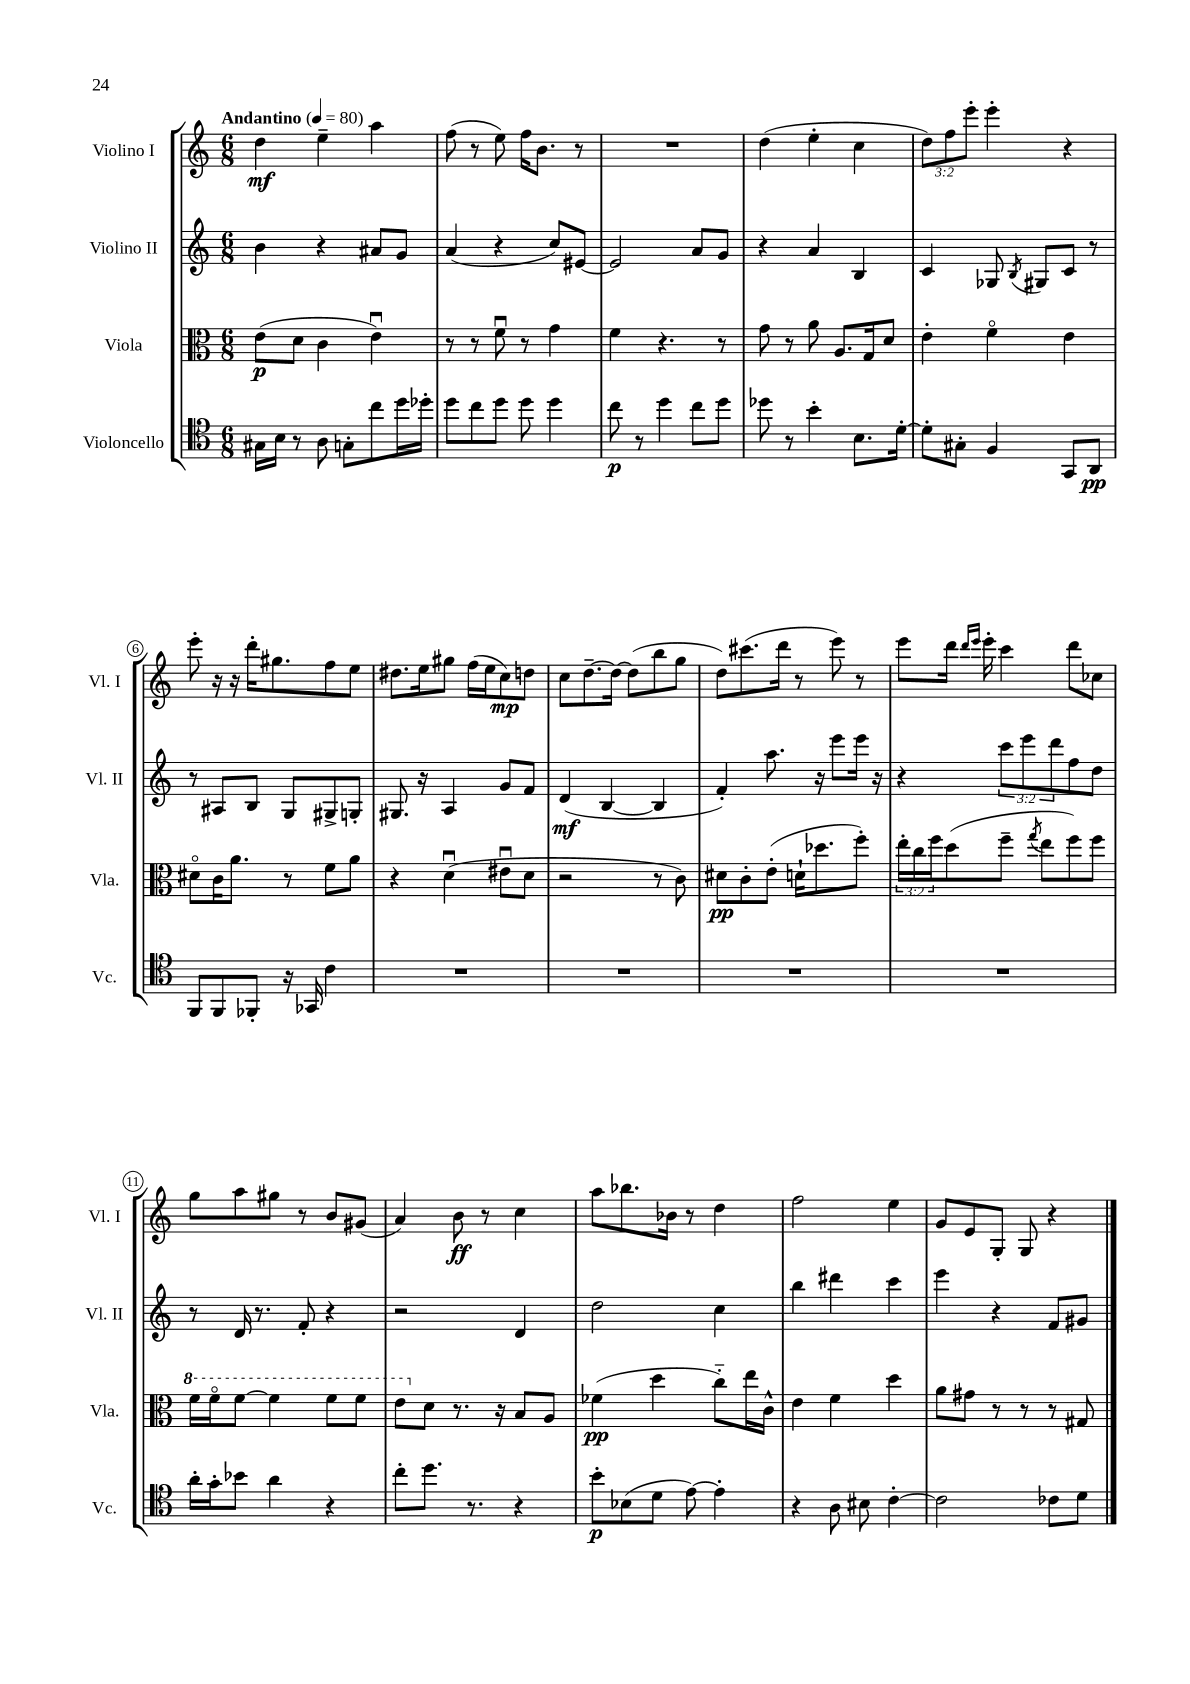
<<
\new StaffGroup <<
\new Staff = "s0" \with { instrumentName = "Violino I" shortInstrumentName = "Vl. I" } {
    \clef treble \key c \major \numericTimeSignature \time 6/8 \override Staff.TupletNumber.text = #tuplet-number::calc-fraction-text \tempo "Andantino" 4 = 80
    d''4\mf e''4-- a''4 |
    f''8( r8 e''8) f''16 b'8. r8 |
    R2. |
    d''4( e''4-. c''4 |
    \tuplet 3/2 { d''8) f''8 e'''8-. } e'''4-. r4 |
    e'''8-. r16 r16 d'''16-. gis''8. f''8 e''8 |
    dis''8. e''16 gis''8 f''16( e''16 c''8\mp) d''8 |
    c''8 d''8.~-- d''16~ d''8( b''8 g''8 |
    d''8) cis'''8.( d'''16 r8 e'''8) r8 |
    e'''8 d'''16 \grace { d'''16 e'''16 } e'''16-. c'''4 d'''8 ces''8 |
    g''8 a''8 gis''8 r8 b'8 gis'8( |
    a'4) b'8\ff r8 c''4 |
    a''8 bes''8. bes'16 r8 d''4 |
    f''2 e''4 |
    g'8 e'8 g8-. g8 r4 \bar "|." |
}
\new Staff = "s1" \with { instrumentName = "Violino II" shortInstrumentName = "Vl. II" } {
    \clef treble \key c \major \numericTimeSignature \time 6/8 \override Staff.TupletNumber.text = #tuplet-number::calc-fraction-text
    b'4 r4 ais'8 g'8 |
    a'4( r4 c''8) eis'8~ |
    eis'2 a'8 g'8 |
    r4 a'4 b4 |
    c'4 ges8 \acciaccatura { b8 } gis8 c'8 r8 |
    r8 ais8 b8 g8 gis8-> g8-. |
    gis8. r16 a4 g'8 f'8 |
    d'4\mf( b4~ b4 |
    f'4-.) a''8. r16 e'''8 e'''16 r16 |
    r4 \tuplet 3/2 { c'''8 e'''8 d'''8 } f''8 d''8 |
    r8 d'16 r8. f'8-. r4 |
    r2 d'4 |
    d''2 c''4 |
    b''4 dis'''4 c'''4 |
    e'''4 r4 f'8 gis'8 \bar "|." |
}
\new Staff = "s2" \with { instrumentName = "Viola" shortInstrumentName = "Vla." } {
    \clef alto \key c \major \numericTimeSignature \time 6/8 \override Staff.TupletNumber.text = #tuplet-number::calc-fraction-text
    e'8\p( d'8 c'4 e'4\downbow) |
    r8 r8 f'8\downbow r8 g'4 |
    f'4 r4. r8 |
    g'8 r8 a'8 a8. g16 d'8 |
    e'4-. f'4\flageolet e'4 |
    dis'8\flageolet c'16 a'8. r8 f'8 a'8 |
    r4 d'4\downbow( eis'8\downbow d'8 |
    r2 r8 c'8) |
    dis'8\pp c'8-. e'8-.( d'16-! des''8. f''8-.) |
    \tuplet 3/2 { e''16-. c''16 f''16 } d''8( f''8-- \acciaccatura { g''8 } e''8 f''8) f''8 |
    \ottava #1 f''16 f''16\flageolet f''8~ f''4 f''8 f''8 |
    e''8 \ottava #0 d'8 r8. r16 b8 a8 |
    fes'4\pp( d''4 c''8-_) e''16 c'16-^ |
    e'4 f'4 d''4 |
    a'8 gis'8 r8 r8 r8 gis8 \bar "|." |
}
\new Staff = "s3" \with { instrumentName = "Violoncello" shortInstrumentName = "Vc." } {
    \clef tenor \key c \major \numericTimeSignature \time 6/8
    gis16 b16 r8 a8 g8-. c''8 d''16 des''16-. |
    d''8 c''8 d''8 d''8 d''4 |
    c''8\p r8 d''4 c''8 d''8 |
    des''8 r8 b'4-. b8. d'16~-. |
    d'8-. gis8-. f4 g,8 a,8\pp |
    f,8 f,8 fes,8-. r16 ges,16 c'4 |
    R2. |
    R2. |
    R2. |
    R2. |
    a'16-. g'16-. bes'8 a'4 r4 |
    c''8-. d''8. r8. r4 |
    b'8-.\p bes8( d'8 e'8~) e'4-. |
    r4 a8 bis8 c'4~-. |
    c'2 ces'8 d'8 \bar "|." |
}
>>
>>
\layout { \context { \Score \override BarNumber.stencil = #(make-stencil-circler 0.1 0.3 ly:text-interface::print) } }
